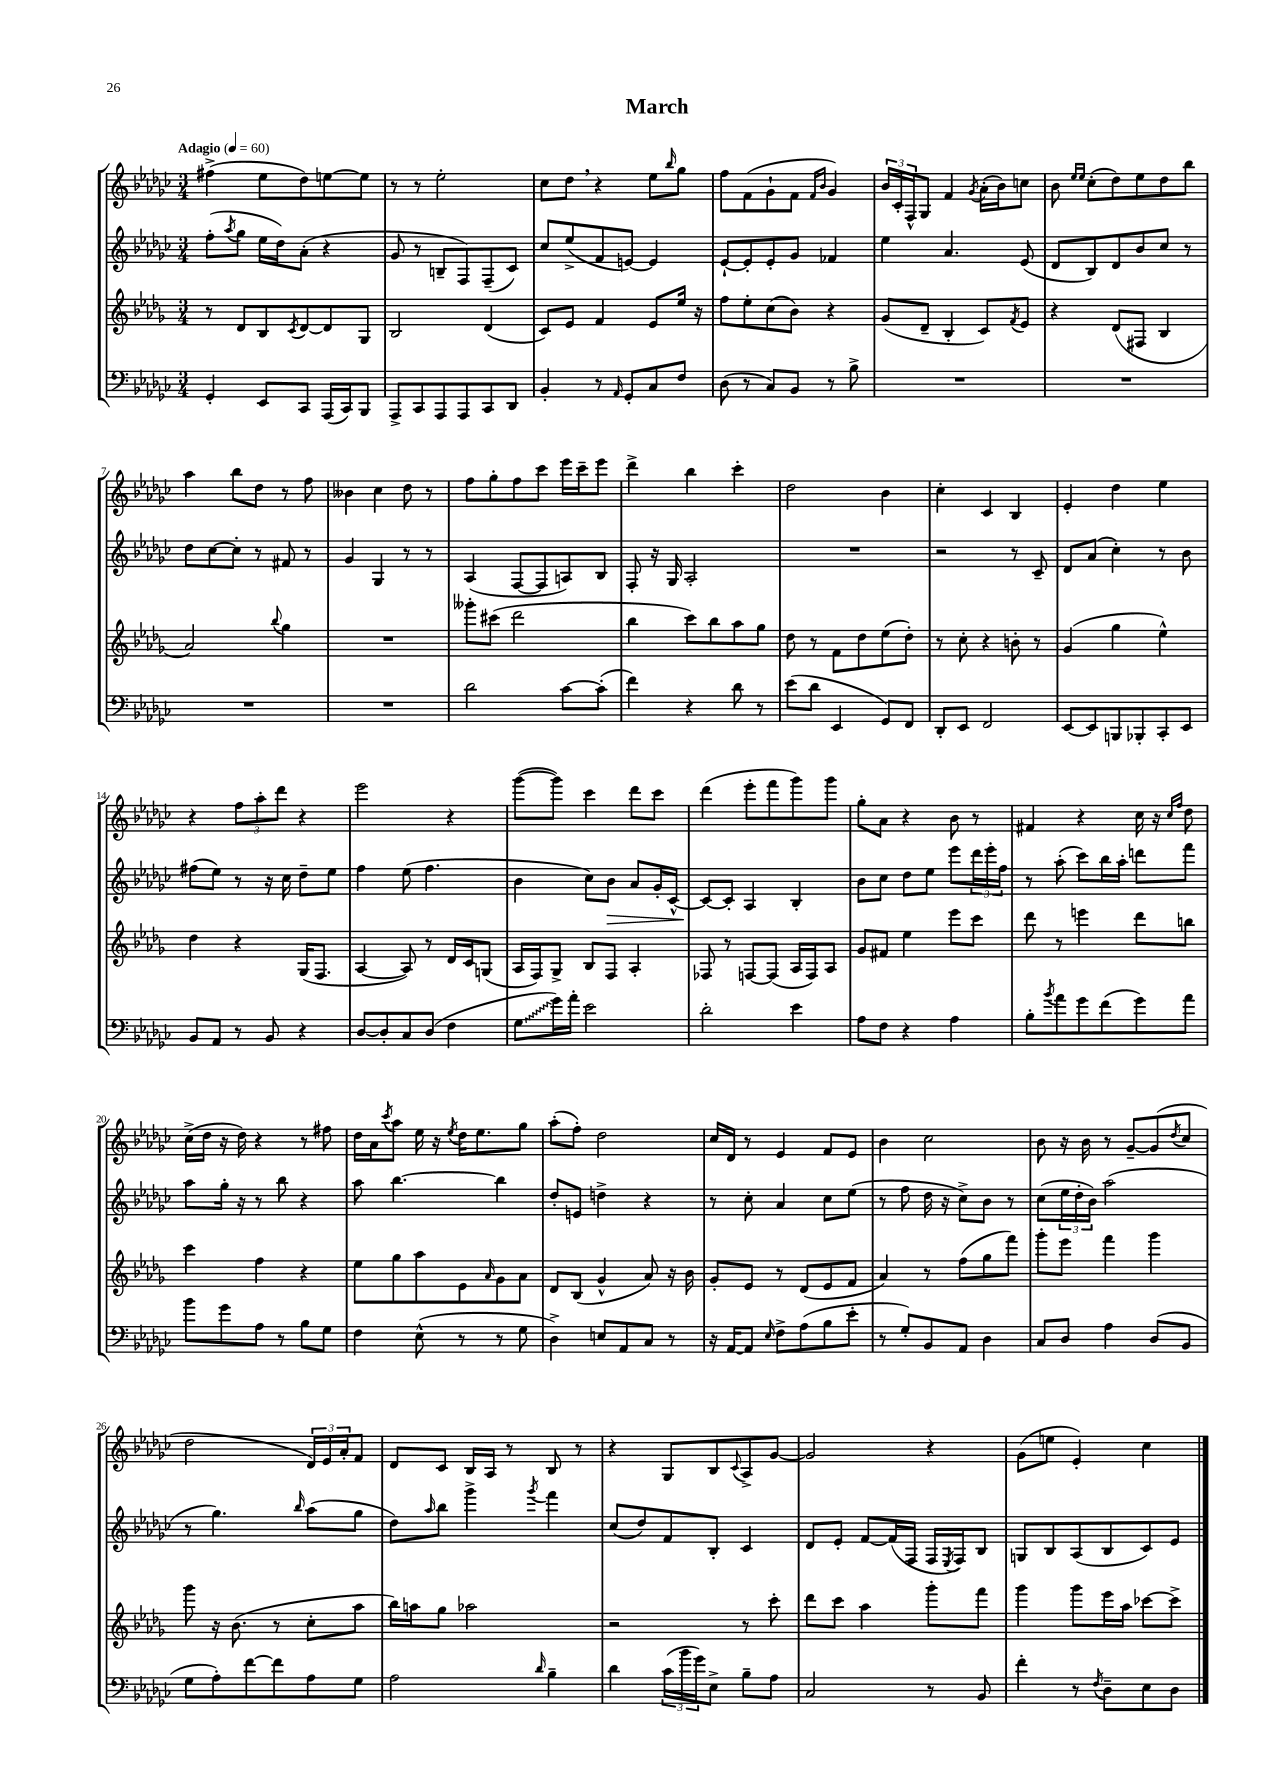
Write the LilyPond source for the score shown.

\header { title = "March" }
<<
\new StaffGroup <<
\new Staff = "s0" {
    \clef treble \key ges \major \numericTimeSignature \time 3/4 \tempo "Adagio" 4 = 60
    fis''4->( ees''8 des''8) e''8~ e''8 |
    r8 r8 ees''2-. |
    ces''8 des''8 \breathe r4 ees''8 \grace { bes''16 } ges''8 |
    f''8 f'8( ges'8-! f'8 \grace { f'16 bes'16 } ges'4) |
    \tuplet 3/2 { bes'16 ces'16-. f16-^ } ges8 f'4 \acciaccatura { ges'8 } aes'16-.( bes'16) c''8 |
    bes'8 \grace { ees''16 ees''16 } ces''8-.( des''8) ees''8 des''8 bes''8 |
    aes''4 bes''8 des''8 r8 f''8 |
    beses'4 ces''4 des''8 r8 |
    f''8 ges''8-. f''8 ces'''8 ees'''16 ces'''16-- ees'''8 |
    des'''4-> bes''4 ces'''4-. |
    des''2 bes'4 |
    ces''4-. ces'4 bes4 |
    ees'4-. des''4 ees''4 |
    r4 \tuplet 3/2 { f''8 aes''8-. des'''8 } r4 |
    ees'''2 r4 |
    ges'''8~( ges'''8) ces'''4 des'''8 ces'''8 |
    des'''4( ees'''8-. f'''8 ges'''8) ges'''8 |
    ges''8-. aes'8 r4 bes'8 r8 |
    fis'4 r4 ces''16 r16 \grace { ces''16 f''16 } des''8 |
    ces''16->( des''16 r16 des''16) r4 r8 fis''8 |
    des''16 aes'16 \acciaccatura { ces'''8 } aes''8 ees''16 r16 \acciaccatura { ees''8 } des''16 ees''8. ges''8 |
    aes''8-.( f''8-.) des''2 |
    ces''16 des'16 r8 ees'4 f'8 ees'8 |
    bes'4 ces''2 |
    bes'8 r16 bes'16 r8 ges'8~-- ges'8( \acciaccatura { des''8 } ces''8 |
    des''2 \tuplet 3/2 { des'16) ees'16 aes'16-. } f'8 |
    des'8 ces'8 bes16 aes16 r8 bes8 r8 |
    r4 ges8 bes8 \appoggiatura { ces'8 } aes8-> ges'8~ |
    ges'2 r4 |
    ges'8( e''8 ees'4-.) ces''4 \bar "|." |
}
\new Staff = "s1" {
    \clef treble \key ges \major \numericTimeSignature \time 3/4
    f''8-.( \acciaccatura { aes''8 } ges''8 ees''16 des''16) aes'8-.( r4 |
    ges'8 r8 b8-- f8) f8--( ces'8) |
    ces''8 ees''8->( f'8 e'8~) e'4 |
    ees'8~-! ees'8-. ees'8-. ges'8 fes'4 |
    ees''4 aes'4. ees'8( |
    des'8 bes8) des'8 bes'8 ces''8 r8 |
    des''8 ces''8~ ces''8-. r8 fis'8 r8 |
    ges'4 ges4 r8 r8 |
    aes4( f8~ f8 a8) bes8 |
    f8-. r16 ges16 aes2-. |
    R2. |
    r2 r8 ces'8-- |
    des'8 aes'8( ces''4-.) r8 bes'8 |
    fis''8( ees''8) r8 r16 ces''16 des''8-- ees''8 |
    f''4 ees''8( f''4. |
    bes'4 ces''8) bes'8\> aes'8 ges'16-. ces'16~-^ |
    ces'8~\! ces'8-. aes4 bes4-. |
    bes'8 ces''8 des''8 ees''8 ees'''8 \tuplet 3/2 { des'''16 ees'''16-. f''16 } |
    r8 aes''8-.( ces'''8) bes''16 aes''16-. d'''8 f'''8 |
    aes''8 ges''16-. r16 r8 bes''8 r4 |
    aes''8 bes''4.~ bes''4 |
    des''8-. e'8 d''4-> r4 |
    r8 ces''8-. aes'4 ces''8 ees''8( |
    r8 f''8 des''16 r16 ces''8->) bes'8 r8 |
    ces''8( \tuplet 3/2 { ees''16 des''16-. bes'16) } aes''2( |
    r8 ges''4.) \grace { bes''16 } aes''8( ges''8 |
    des''8) \grace { aes''16 } bes''8 ges'''4-> \acciaccatura { ges'''8 } f'''4 |
    ces''8( des''8) f'8 bes8-. ces'4 |
    des'8 ees'8-. f'8~ f'16( f16 f16 \acciaccatura { ees8 } f16) bes8 |
    g8 bes8 aes8( bes8 ces'8) ees'8 \bar "|." |
}
\new Staff = "s2" {
    \clef treble \key des \major \numericTimeSignature \time 3/4
    r8 des'8 bes8 \acciaccatura { c'8 } des'8~ des'8 ges8 |
    bes2 des'4( |
    c'8) ees'8 f'4 ees'8 ees''16 r16 |
    f''8 ees''8-. c''8( bes'8) r4 |
    ges'8( des'8-- bes4-. c'8) \acciaccatura { f'8 } ees'8 |
    r4 des'8( fis8 bes4 |
    aes'2) \appoggiatura { bes''8 } ges''4 |
    R2. |
    geses'''8-. cis'''8( des'''2 |
    bes''4 c'''8) bes''8 aes''8 ges''8 |
    des''8 r8 f'8 des''8 ees''8( des''8-.) |
    r8 c''8-. r4 b'8-. r8 |
    ges'4( ges''4 ees''4-^) |
    des''4 r4 ges16( f8. |
    aes4~ aes8) r8 des'16 c'16 g8( |
    aes16 f16) ges8-> bes8 f8 aes4-. |
    fes8 r8 f8~ f8( aes16 f16) aes8 |
    ges'8 fis'8 ees''4 ees'''8 c'''8 |
    des'''8 r8 e'''4 des'''8 b''8 |
    c'''4 f''4 r4 |
    ees''8 ges''8 aes''8 ees'8 \grace { aes'16 } ges'8 aes'8 |
    des'8 bes8( ges'4-^ aes'8) r16 bes'16 |
    ges'8-. ees'8 r8 des'8( ees'8 f'8 |
    aes'4) r8 f''8( ges''8 f'''8) |
    ges'''8-. ees'''8 f'''4 ges'''4 |
    ges'''8 r16 bes'8.( r8 c''8-. aes''8 |
    bes''16) a''16 ges''8 aes''2 |
    r2 r8 c'''8-. |
    des'''8 c'''8 aes''4 ges'''8-. f'''8 |
    ges'''4 ges'''8 ees'''16 aes''16 ces'''8~ ces'''8-> \bar "|." |
}
\new Staff = "s3" {
    \clef bass \key ges \major \numericTimeSignature \time 3/4
    ges,4-. ees,8 ces,8 aes,,16( ces,16) bes,,8 |
    aes,,8-> ces,8 aes,,8 aes,,8 ces,8 des,8 |
    bes,4-. r8 \grace { aes,16 } ges,8-. ces8 f8 |
    des8( r8 ces8) bes,8 r8 bes8-> |
    R2. |
    R2. |
    R2. |
    R2. |
    des'2 ces'8~ ces'8-.( |
    f'4) r4 des'8 r8 |
    ees'8( des'8 ees,4 ges,8) f,8 |
    des,8-. ees,8 f,2 |
    ees,8~ ees,8 b,,8 bes,,8-. ces,8-. ees,8 |
    bes,8 aes,8 r8 bes,8 r4 |
    des8~ des8-. ces8 des8( f4 |
    \once \override Glissando.style = #'zigzag ges8\glissando ges'16) aes'16-. ees'2 |
    des'2-. ees'4 |
    aes8 f8 r4 aes4 |
    bes8-. \acciaccatura { bes'8 } aes'8 ges'8 f'8( ges'8) aes'8 |
    bes'8 ges'8 aes8 r8 bes8 ges8 |
    f4 ees8-^( r8 r8 ges8 |
    des4->) e8 aes,8 ces8 r8 |
    r16 aes,16~ aes,8 \grace { ees16 } f8-> aes8( bes8 ees'8-. |
    r8 ges8-.) bes,8 aes,8 des4 |
    ces8 des8 aes4 des8( bes,8 |
    ges8 aes8-.) f'8~ f'8 aes8 ges8 |
    aes2 \grace { des'16 } bes4-- |
    des'4 \tuplet 3/2 { ces'16( bes'16 ges'16) } ees8-> bes8-- aes8 |
    ces2 r8 bes,8 |
    f'4-. r8 \acciaccatura { f8 } des8-- ees8 des8 \bar "|." |
}
>>
>>
